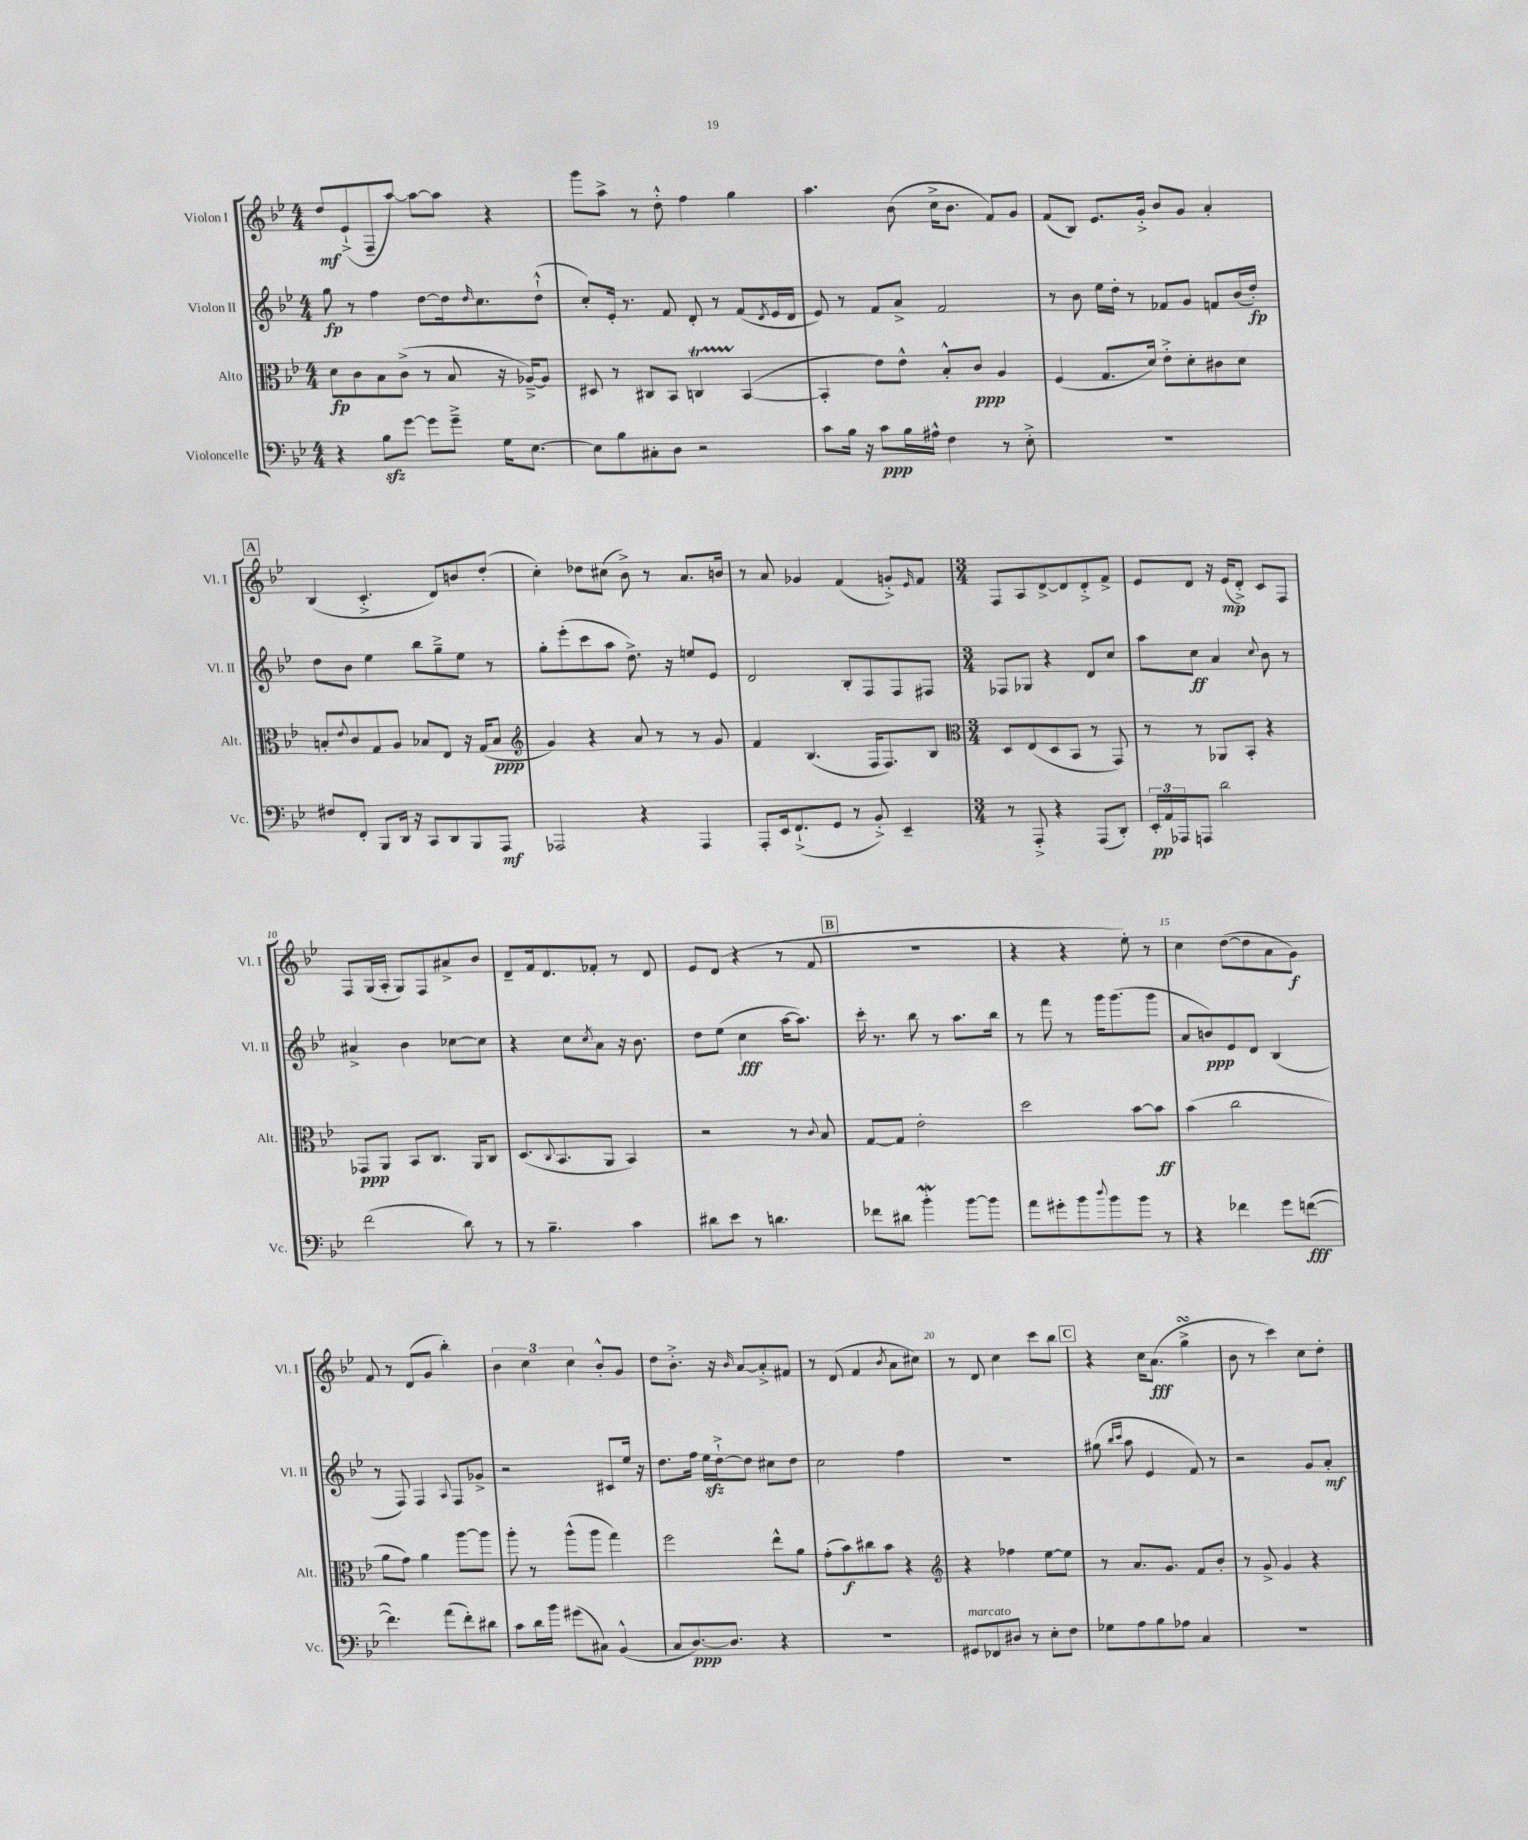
<<
\new StaffGroup <<
\new Staff = "s0" \with { instrumentName = "Violon I" shortInstrumentName = "Vl. I" } {
    \clef treble \key bes \major \numericTimeSignature \time 4/4
    d''8\mf ees'8-!->( f8-- a''8~) a''8~ a''8 r4 |
    g'''8 a''8-> r8 d''8-.-^ f''4 g''4 |
    a''4. bes'8( c''16-> bes'8. f'8) g'8 |
    f'8( bes8) ees'8. g'16-.-> bes'8 g'8 a'4-. |
    \mark \markup { \box "A" } bes4( c'4.-.-> d'8) b'8 d''8-.( |
    c''4-.) des''8 cis''8( bes'8->) r8 a'8. b'16 |
    r8 a'8 ges'4 f'4( g'8-.->) \grace { ees'16 } f'8 |
    \numericTimeSignature \time 3/4 f8 a8 d'8~-> d'8 d'8-.-> f'8-> |
    ees'8 d'8 r16 ees'16\mp( d'8-.->) c'8 f8 |
    f8 g16( a16-. g8) f8 ais'8-> bes'8 |
    d'8-- f'16 d'8. fes'8-. r8 d'8 |
    ees'8 d'8( r4 r8 f'8 |
    \mark \markup { \box "B" } r2. |
    r4 r4 ees''8-.) r8 |
    c''4 d''8~( d''8 a'8 g'8\f) |
    f'8 r8 d'8( g'8 bes''4-.) |
    \tuplet 3/2 { bes'4 c''4 c''4 } bes'8-.-^ g'8 |
    d''8 bes'8.-.-> r16 \grace { bes'16 } a'8~ a'8-.-> fis'8 |
    r8 d'8( f'4 \acciaccatura { bes'8 } a'8 cis''8) |
    r8 d'8 c''4 c'''8 bes''8 |
    \mark \markup { \box "C" } r4 c''16 a'8.\fff( g''4->\turn |
    bes'8 r8 c'''4) c''8 d''8-. \bar "|." |
}
\new Staff = "s1" \with { instrumentName = "Violon II" shortInstrumentName = "Vl. II" } {
    \clef treble \key bes \major \numericTimeSignature \time 4/4
    g''8\fp r8 f''4 d''8~ d''16 \grace { d''16 } c''8. d''8-!-^( |
    c''8-.) ees'16-. r8. f'8 d'8-. r8 f'8( \acciaccatura { d'8 } ees'16 d'16 |
    ees'8) r8 f'8 a'8-> f'2 |
    r8 bes'8 ees''16 d''16-. r8 fes'8 g'8 f'8 bes'16( d''16-.\fp) |
    \mark \markup { \box "A" } d''8 bes'8 ees''4 bes''8 g''8---> ees''8 r8 |
    g''8-. ees'''8-.( c'''8 a''8 d''8.->) r16 e''8 ees'8 |
    d'2 bes8-. f8 f8 fis8 |
    \numericTimeSignature \time 3/4 fes8 ges8 r4 d'8 c''8 |
    a''8 c''8\ff a'4 \appoggiatura { c''8 } bes'8 r8 |
    ais'4-> bes'4 ces''8~ ces''8 |
    r4 c''8 \acciaccatura { c''8 } a'8 r16 bes'8. |
    d''8 ees''8( c''4\fff a''16~ a''8.) |
    \mark \markup { \box "B" } c'''16-. r8. bes''8 r8 a''8. bes''16 |
    r8 f'''8 r8 g'''16 g'''8.( g'''8 |
    a'8 b'8\ppp) ees'8 d'8 bes4( |
    r8 f8) f4 \appoggiatura { a8 } f8 ges'8-> |
    r2 cis'8 ees''16 r16 |
    d''8. f''16 ees''16\sfz d''16~-!-> d''8 cis''8 d''8 |
    c''2 f''4 |
    R2. |
    \mark \markup { \box "C" } gis''8( \grace { bes''16 c'''16 } a''8 ees'4 f'8) r8 |
    r2 g'8 a'8-.\mf \bar "|." |
}
\new Staff = "s2" \with { instrumentName = "Alto" shortInstrumentName = "Alt." } {
    \clef alto \key bes \major \numericTimeSignature \time 4/4
    d'8\fp c'8 bes8 c'8->( r8 bes8 r16 aes16~--->) aes8 |
    dis8 r8 cis8 bes,8 c4\startTrillSpan bes,4~\stopTrillSpan( |
    bes,4-. ees'8) ees'8-^ bes8-.-^ c'8\ppp a4 |
    f4( g8. d'16) ees'8-.-> d'8-. cis'8 d'8 |
    \mark \markup { \box "A" } b8-. \appoggiatura { ees'8 } c'8 g8 a8 bes8 ees8 r16 g16( bes8\ppp |
    \clef treble g'4) r4 a'8 r8 r8 g'8 |
    f'4 bes4.( f16 f8.) bes8 |
    \numericTimeSignature \time 3/4 \clef alto d8 ees8( d8 bes,8 r8 g,8) |
    r8 r8 aes,8 bes,8-. r4 |
    ges,8\ppp a,8 bes,8 c8. a,16 c8 |
    d8.( \appoggiatura { c8 } bes,8. a,8 bes,4) |
    r2 r8 \appoggiatura { c'8 } bes8 |
    \mark \markup { \box "B" } g8~ g8 ees'2-. |
    d''2 bes'8~ bes'8\ff |
    bes'4( c''2 |
    a'8 g'8) a'4 a''8~ a''8 |
    a''8-. r8 a''8-^( a''8 g''4) |
    f''2 ees''8-^ a'8 |
    g'8-.( bes'8\f) cis''8 bes'8 r4 |
    \clef treble r4 fes''4 ees''8~ ees''8 |
    \mark \markup { \box "C" } r8 a'8. g'8. f'8 bes'8-. |
    r8 g'8-> g'4 r4 \bar "|." |
}
\new Staff = "s3" \with { instrumentName = "Violoncelle" shortInstrumentName = "Vc." } {
    \clef bass \key bes \major \numericTimeSignature \time 4/4
    r4 bes8\sfz g'8~ g'8 g'8---> g16 ees8.~ |
    ees8 bes8 cis8-. d8 r2 |
    c'8 bes16 r16 c'8\ppp bes16 ais16-^ f4 r8 ees8-.-> |
    R1 |
    \mark \markup { \box "A" } fis8 f,8-. bes,,8 d,16 r16 c,8 d,8 bes,,8 a,,8\mf |
    aes,,2 r4 aes,,4 |
    a,,8-. ees,16 f,8.-!->( g,8 r8 bes,8-.->) ees,4-- |
    \numericTimeSignature \time 3/4 r8 a,,8-.-> r4 a,,8( d,8-.) |
    \tuplet 3/2 { ees,16-.\pp a,16 aes,,16 } a,,8 d'2 |
    f'2( d'8) r8 |
    r8 bes4.-- c'4 |
    dis'8 ees'8 r8 d'4. |
    \mark \markup { \box "B" } fes'8 dis'8 bes'4-.\mordent bes'8~ bes'8 |
    a'8 gis'8-. bes'8 \appoggiatura { d''8 } bes'8 bes'8 r8 |
    r4 fes'4 g'8 f'8~\fff( |
    f'4.) a'8( f'8-.) dis'8 |
    c'8 d'16 bes'16 gis'8( cis8) bes,4-^( |
    c8 d8.~\ppp) d8. r4 |
    R2. |
    gis,8^\markup { \italic "marcato" } fes,8 dis8 r8 ees8-. f8 |
    \mark \markup { \box "C" } ges8 a8 bes8 aes8 c4 |
    R2. \bar "|." |
}
>>
>>
\layout { \context { \Score \override BarNumber.break-visibility = ##(#f #t #t) barNumberVisibility = #(every-nth-bar-number-visible 5) } }
